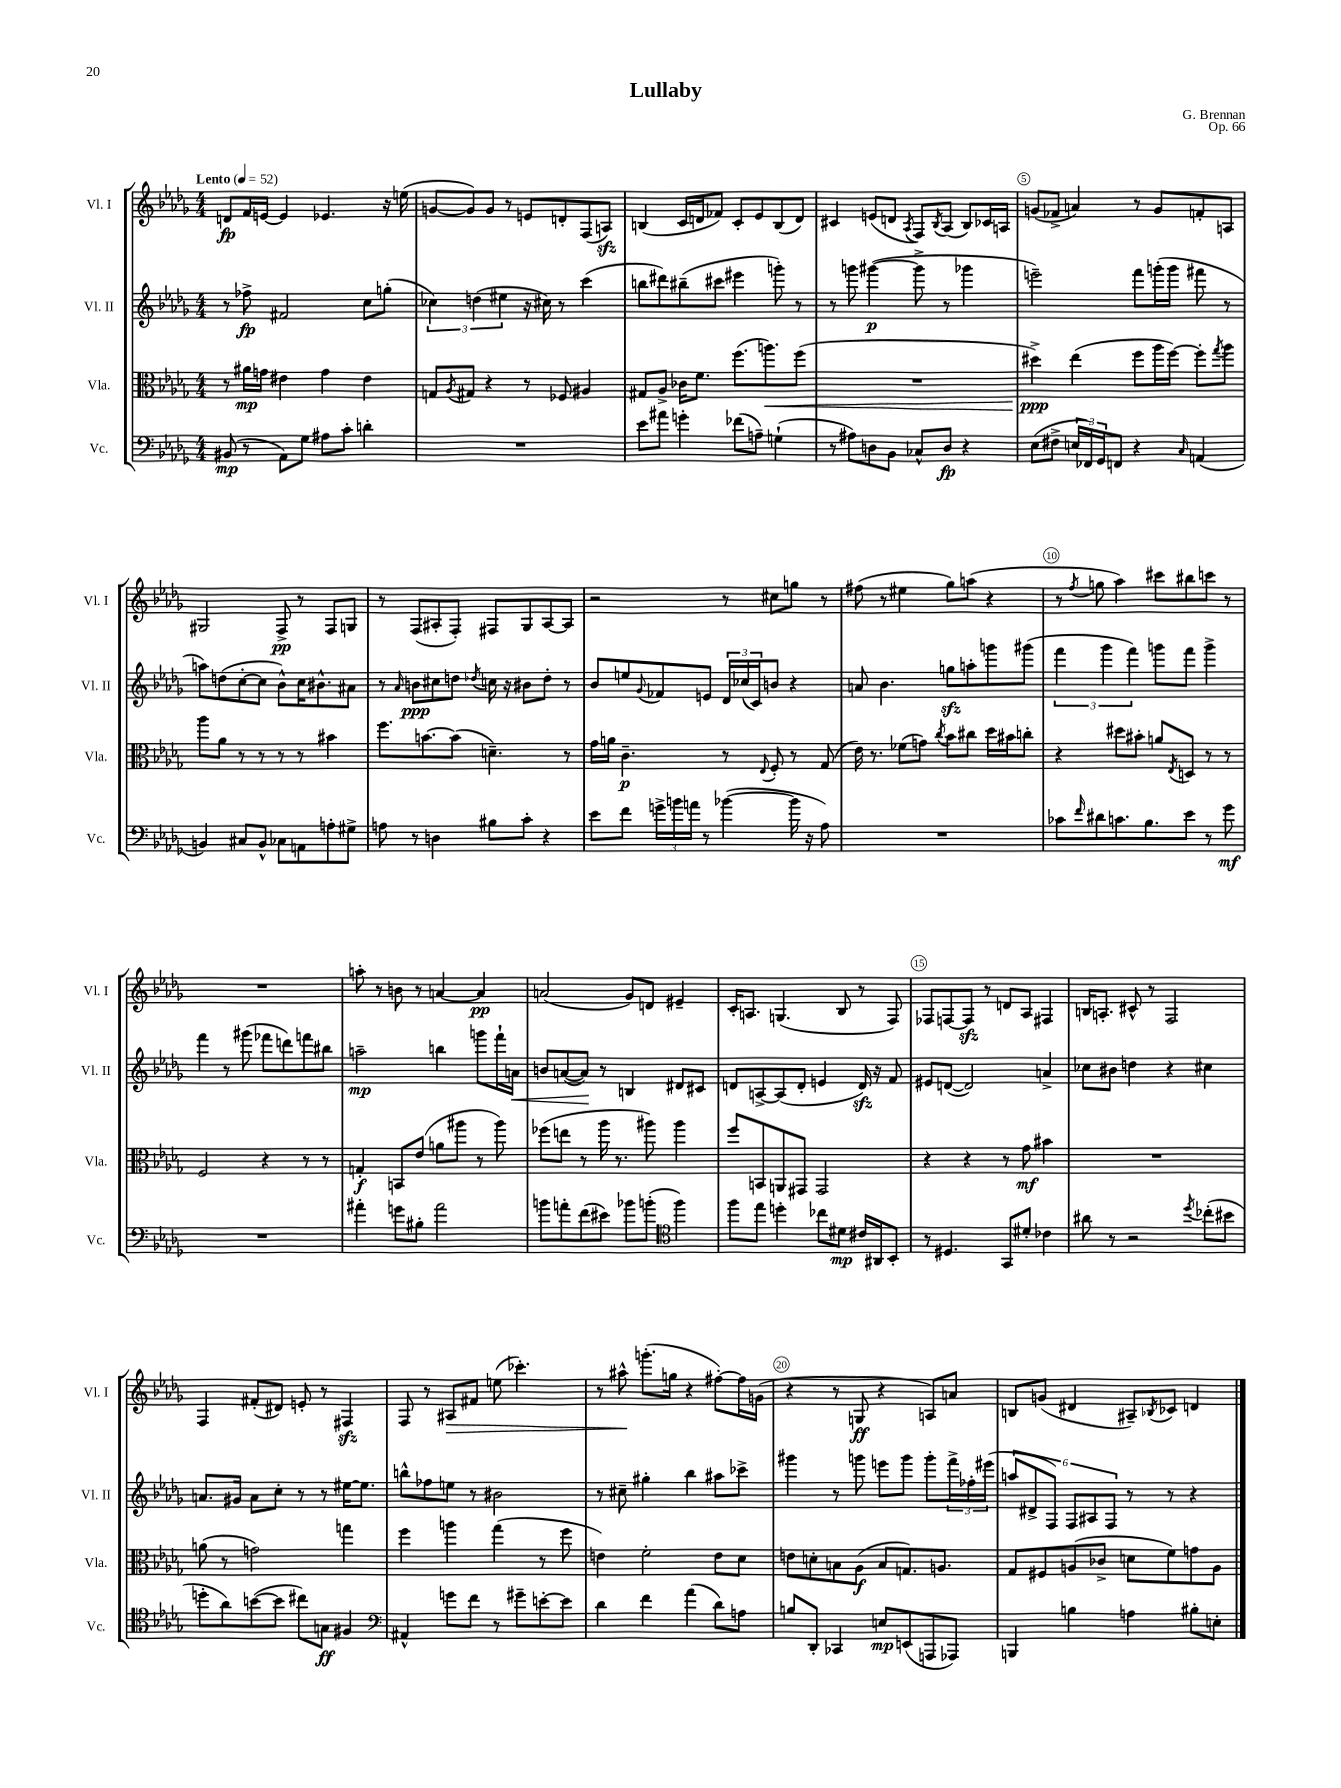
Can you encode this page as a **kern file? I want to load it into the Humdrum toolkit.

**kern	**dynam	**kern	**dynam	**kern	**dynam	**kern	**dynam
*part4	*part4	*part3	*part3	*part2	*part2	*part1	*part1
*staff4	*staff4	*staff3	*staff3	*staff2	*staff2	*staff1	*staff1
*I"Vc.	*	*I"Vla.	*	*I"Vl. II	*	*I"Vl. I	*
*I'Vc.	*	*I'Vla.	*	*I'Vl. II	*	*I'Vl. I	*
*clefF4	*	*clefC3	*	*clefG2	*	*clefG2	*
*k[b-e-a-d-g-]	*	*k[b-e-a-d-g-]	*	*k[b-e-a-d-g-]	*	*k[b-e-a-d-g-]	*
*M4/4	*	*M4/4	*	*M4/4	*	*M4/4	*
*MM52	*	*MM52	*	*MM52	*	*MM52	*
=1	=1	=1	=1	=1	=1	=1	=1
!	!	!	!	!	!	!LO:TX:a:B:t=Lento	!
(8BB#X/	mp	8r	.	8r	.	8dn/L	fp
8r	.	16a#X\LL	mp	8ff-X^\	fp	16f/L	.
.	.	16gn\JJ	.	.	.	[16en/JJ	.
8AA-\L)	.	4e#X\	.	2f#X/	.	4e/]	.
8G-\J	.	.	.	.	.	.	.
8A#X\L	.	4g\	.	.	.	4.e-X/	.
8c'\J	.	.	.	.	.	.	.
4dn'\	.	4e#\	.	8cc\L	.	.	.
.	.	.	.	(8ggn'\J	.	16r	.
.	.	.	.	.	.	(16een\	.
=2	=2	=2	=2	=2	=2	=2	=2
1r	.	8Gn/L	.	6cc-X\)	.	[8gn/L	.
.	.	8qA-/	.	.	.	.	.
.	.	8G#X/J	.	.	.	8g/])	.
.	.	.	.	(6ddn\	.	.	.
.	.	4r	.	.	.	8g/J	.
.	.	.	.	6ee#X\	.	.	.
.	.	.	.	.	.	8r	.
.	.	8r	.	16r	.	8en/L	.
.	.	.	.	16cc#X\)	.	.	.
.	.	8F-X/	.	8r	.	8dn'/	.
.	.	4A#X/	.	(4ccc\	.	(8F/	.
.	.	.	.	.	.	8Anzz/J)	.
=3	=3	=3	=3	=3	=3	=3	=3
8e-\L	.	8G#X/L	.	8bbn\L	.	(4Bn/	.
8a#X\J	.	8A-^/J	.	8ddd#X\)	.	.	.
4gn'\	.	16c-X\KL	.	(8bb#X~\	.	16c/LL	.
.	.	8.f\J	.	.	.	16dn/J	.
.	.	.	.	8ccc#X\J	.	8f-X/J)	.
(8f-X\L	.	(8.ff\L	.	4eee#X\	.	8c'/L	.
8An~\J)	.	.	.	.	.	8e-/	.
!	!	!	!LO:HP:b	!	!	!	!
.	.	8.aan\)	<	.	.	.	.
(4Gn`\	.	.	.	8gggn'\)	.	(8B/	.
.	.	(8ff\J	.	8r	.	8d/J)	.
=4	=4	=4	=4	=4	=4	=4	=4
8r	.	1r	.	8r	.	4c#X/	.
8A#X\L)	.	.	.	8gggn\	.	.	.
8Dn\	.	.	.	([4ggg#X\	p	(8en/L	.
8BB-\J	.	.	.	.	.	8dn/J	.
.	.	.	.	.	.	8qA-/	.
8C-X^^/L	.	.	.	8ggg#^\]	.	8F/L)	.
.	.	.	.	.	.	8qB-/	.
8D/J	fp	.	.	8r	.	(8A-/J	.
4r	.	.	.	4ggg-X\	.	8B-/L)	.
.	.	.	.	.	.	16c-X/L	.
.	.	.	.	.	.	16An/JJ	.
=5	=5	=5	=5	=5	=5	=5	=5
(8E-\L	.	4dd#X^\)	ppp	2eeen~\)	.	(8gn/L	.
8F#X^\J	.	.	.	.	.	8f-X^/J	.
24En/LL	.	(4ee-\	[	.	.	4an/)	.
24FF-X/)	.	.	.	.	.	.	.
24GG-/J	.	.	.	.	.	.	.
8FFn/J	.	.	.	.	.	.	.
4r	.	8ff\L	.	8fff\L	.	8r	.
.	.	16aa-\L	.	(16gggn'\L	.	8g/L	.
.	.	[16ff\JJ)	.	16ggg\JJ	.	.	.
16qqC/	.	.	.	.	.	.	.
(4AAn/	.	8ff'\L]	.	8fff#X\	.	8fn'/	.
.	.	8qgg-/	.	.	.	.	.
.	.	8aa-\J	.	8r	.	8An/J	.
!!LO:LB:g=z
=6	=6	=6	=6	=6	=6	=6	=6
4BBn/)	.	8aa-\L	.	8aan\L)	.	2G#X/	.
.	.	8a-\J	.	(8ddn\	.	.	.
8C#X/L	.	8r	.	[8cc'\	.	.	.
8BB^^/J	.	8r	.	8cc\J]	.	.	.
8C-X\L	.	8r	.	8b-^^\L)	.	8F^/	pp
8AAn\	.	8r	.	16cc\K	.	8r	.
.	.	.	.	8.b#X^^\	.	.	.
8An'\	.	4b#X\	.	.	.	8F/L	.
8G#X^\J	.	.	.	8a#X\J	.	8Gn/J	.
=7	=7	=7	=7	=7	=7	=7	=7
8An\	.	8.ff\L	.	8r	.	8r	.
.	.	.	.	16qqa-/	.	.	.
8r	.	.	.	8bn\L	ppp	(8F/L	.
.	.	[8.bn\	.	.	.	.	.
4Dn\	.	.	.	8cc#X\	.	8A#X'/	.
.	.	(8b\J]	.	8ddn\J	.	8F'/J)	.
.	.	.	.	8qdd-X/	.	.	.
8B#X\L	.	4.dn~\)	.	16ccn\	.	8F#X/L	.
.	.	.	.	16r	.	.	.
8c'\J	.	.	.	8b#X\L	.	8G-/	.
4r	.	.	.	8dd-'\J	.	[8A#/	.
.	.	8r	.	8r	.	8A#/J]	.
=8	=8	=8	=8	=8	=8	=8	=8
8e-\L	.	16g-\LL	.	8b-/L	.	2r	.
.	.	16an\JJ	.	.	.	.	.
8f\J	.	4.c~\	p	8een/	.	.	.
.	.	.	.	8qqg-/	.	.	.
24gn^\LL	.	.	.	8f-X/	.	.	.
24bn\	.	.	.	.	.	.	.
24an\JJ	.	.	.	.	.	.	.
8r	.	.	.	8en/J	.	.	.
([4b-X\	.	8r	.	24d-/LL	.	8r	.
.	.	.	.	(24cc-X/	.	.	.
.	.	.	.	24c/J)	.	.	.
.	.	8qqE-/	.	.	.	.	.
.	.	8F'/	.	8bn/J	.	8cc#X\L	.
16b-\]	.	8r	.	4r	.	8ggn\J	.
16r	.	.	.	.	.	.	.
8A-\)	.	(8G-/	.	.	.	8r	.
=9	=9	=9	=9	=9	=9	=9	=9
1r	.	16e-\)	.	8an/	.	(8ff#X\	.
.	.	8.r	.	.	.	.	.
.	.	.	.	4.b-\	.	8r	.
.	.	(8f-X\L	.	.	.	4ee#X\	.
.	.	8gn\J)	.	.	.	.	.
.	.	8qcc/	.	.	.	.	.
.	.	8b-\L	.	8ggnzz\L	.	8gg-\L)	.
.	.	8cc#X\J	.	8aan'\	.	(8aan\J	.
.	.	16dd-\LL	.	8gggn\	.	4r	.
.	.	16b#X\J	.	.	.	.	.
.	.	8ccn'\J	.	(8ggg#X\J	.	.	.
=10	=10	=10	=10	=10	=10	=10	=10
8c-X\L	.	4r	.	6fff\	.	8r	.
16qqf/	.	.	.	.	.	8qff/	.
8d#X\	.	.	.	.	.	8ggn\	.
.	.	.	.	6ggg-\	.	.	.
8.cn\	.	8dd#X\L	.	.	.	4aa-\)	.
.	.	.	.	6fff\)	.	.	.
.	.	8b#X'\J	.	.	.	.	.
8.B-\	.	.	.	.	.	.	.
.	.	8an/L	.	8gggn\L	.	8ccc#X\L	.
.	.	8qE-/	.	.	.	.	.
8e-\J	.	8Dn/J	.	8fff\J	.	8bb#X\	.
8r	.	8r	.	4ggg^\	.	8cccn\J	.
8g-\	mf	8r	.	.	.	8r	.
!!LO:LB:g=z
=11	=11	=11	=11	=11	=11	=11	=11
1r	.	2F/	.	4fff\	.	1r	.
.	.	.	.	8r	.	.	.
.	.	.	.	(8ggg#X\	.	.	.
.	.	4r	.	8fff-X\L	.	.	.
.	.	.	.	8dddn\)	.	.	.
.	.	8r	.	8fffn\	.	.	.
.	.	8r	.	8bb#X\J	.	.	.
=12	=12	=12	=12	=12	=12	=12	=12
4a#X'\	.	4Gn'/	f	2aan~\	mp	8aan'\	.
.	.	.	.	.	.	8r	.
8gn\L	.	8BBn/L	.	.	.	8bn\	.
8B#X'\J	.	(8e-/J	.	.	.	8r	.
2a#\	.	8an\L	.	4bbn\	.	[4an/	.
.	.	8aa#X\J	.	.	.	.	.
.	.	8r	.	8gggn\L	.	4a/]	pp
.	.	8aa#\)	.	16fff`\L	.	.	.
!	!	!	!	!	!LO:HP:b	!	!
.	.	.	.	16an\JJ	<	.	.
=13	=13	=13	=13	=13	=13	=13	=13
8bn\L	.	(8ff-X\L	.	8bn/L	.	(2an/	.
8an'\	.	8een\J	.	([8an/	.	.	.
(8f\	.	8r	.	8a/J])	.	.	.
8e#X\J)	.	16aa-\	.	8r	[	.	.
.	.	8.r	.	.	.	.	.
8b-X\L	.	.	.	4Bn/	.	8g-/L)	.
(8bn'\J	.	8aa#X\)	.	.	.	8dn/J	.
*clefC4	*	*	*	*	*	*	*
4ff\)	.	4aa#\	.	8d#X/L	.	4e#X~/	.
.	.	.	.	8c#X/J	.	.	.
=14	=14	=14	=14	=14	=14	=14	=14
8ff\L	.	8ff/L	.	8dn/L	.	16c'/KL	.
.	.	.	.	.	.	8.An/J	.
8ee-\J	.	8BBn/	.	[8An^/	.	.	.
4ddn'\	.	8AAn/	.	(8A/]	.	(4.Gn/	.
.	.	8GG#X/J	.	8d'/J	.	.	.
8cc-X\L	.	2GG#/	.	4en/	.	.	.
8d#X\J	mp	.	.	.	.	8B-/	.
16c#X/LL	.	.	.	16dzz/)	.	8r	.
16AA#X/J	.	.	.	16r	.	.	.
8BB-'/J	.	.	.	8f/	.	8F/)	.
=15	=15	=15	=15	=15	=15	=15	=15
8r	.	4r	.	8e#X/L	.	8F-X/L	.
4.D#X/	.	.	.	([8dn/J	.	[8Fn/	.
.	.	4r	.	2d/])	.	8Fzz/J]	.
.	.	.	.	.	.	8r	.
8GG-/L	.	8r	.	.	.	8dn/L	.
8d#X'/J	.	8g-\	mf	.	.	8A-/J	.
4c-X\	.	4b#X\	.	4an^/	.	4F#X/	.
=16	=16	=16	=16	=16	=16	=16	=16
8a#X\	.	1r	.	8cc-X\L	.	16Bn/KL	.
.	.	.	.	.	.	8.An'/J	.
8r	.	.	.	8b#X\J	.	.	.
2r	.	.	.	4ddn\	.	8c#X^^/	.
.	.	.	.	.	.	8r	.
.	.	.	.	4r	.	2F/	.
8qdd-/	.	.	.	.	.	.	.
(8cc-X'\L	.	.	.	4cc#X\	.	.	.
8b#X\J	.	.	.	.	.	.	.
!!LO:LB:g=z
=17	=17	=17	=17	=17	=17	=17	=17
8ddn'\L	.	(8an\	.	8.an/L	.	4F/	.
8a-\)	.	8r	.	.	.	.	.
.	.	.	.	16g#X/Jk	.	.	.
([8bn\	.	2gn\)	.	8a\L	.	(8f#X'/L	.
8b\J]	.	.	.	8cc'\J	.	8d#X/J)	.
8cc#X\L)	.	.	.	8r	.	8en'/	.
8Gn\J	ff	.	.	8r	.	8r	.
4F#X/	.	4ggn\	.	[16ee#X\KL	.	4F#Xzz/	.
.	.	.	.	8.ee#\J]	.	.	.
=18	=18	=18	=18	=18	=18	=18	=18
*clefF4	*	*	*	*	*	*	*
4AA#X^^/	.	4ff\	.	8bbn^^\L	.	8F/	.
.	.	.	.	8ff-X\	.	8r	.
!	!	!	!	!	!	!	!LO:HP:b
8gn\L	.	4aan\	.	8een\J	.	8A#X/L	>
8f\J	.	.	.	8r	.	8f#X/J	.
8r	.	(4gg-\	.	2b#X\	.	(8een\	.
8g#X~\L	.	.	.	.	.	4.ccc-X'\)	.
[8en'\	.	8r	.	.	.	.	.
8e\J]	.	8ff\	.	.	.	.	.
=19	=19	=19	=19	=19	=19	=19	=19
4d-\	.	4en\)	.	8r	.	8r	.
.	.	.	.	8cc#X~\	.	8aa#X^^\	.
4f\	.	2f'\	.	4gg#X'\	.	(8.gggn'\L	]
.	.	.	.	.	.	16ggn\Jk	.
(4a-\	.	.	.	4bb-\	.	4r	.
8d-\L)	.	8e\L	.	8aa#X\L	.	[8ff#X'\L)	.
8An\J	.	8d-\J	.	8ccc-X^\J	.	16ff#\L]	.
.	.	.	.	.	.	(16gn\JJ	.
=20	=20	=20	=20	=20	=20	=20	=20
8Bn/L	.	8en\L	.	4ggg#X\	.	4r	.
8DD-'/J	.	8dn'\	.	.	.	.	.
4CC-X/	.	8Bn\	.	8r	.	8r	.
.	.	(8A-\J	f	8gggn\	.	8Gn/	ff
8En/L	mp	8B/L	.	8eeen\L	.	4r	.
(8EEn/	.	8.Gn/)	.	8ggg\J	.	.	.
8AAAn/	.	.	.	8ggg'\L	.	8An/L)	.
.	.	8.An/J	.	.	.	.	.
8AAA-X/J)	.	.	.	24fff^\L	.	8an/J	.
.	.	.	.	24ff-X'\	.	.	.
.	.	.	.	(24eee#X\JJ	.	.	.
=21	=21	=21	=21	=21	=21	=21	=21
4BBBn/	.	8G-/L	.	12aan/L	.	8Bn/L	.
.	.	.	.	12d#X^/	.	.	.
.	.	8F#X/	.	.	.	(8gn/J	.
.	.	.	.	12F/J)	.	.	.
4Bn\	.	(8An/	.	12F/L	.	4d#X/	.
.	.	.	.	12A#X/	.	.	.
.	.	8c-X^/J	.	.	.	.	.
.	.	.	.	12F/J	.	.	.
4An\	.	8dn\L	.	8r	.	8A#X~/L)	.
.	.	.	.	.	.	8qB-X/	.
.	.	8f\)	.	8r	.	8c-X/J	.
8B#X'\L	.	8gn\	.	4r	.	4dn/	.
8En'\J	.	8A\J	.	.	.	.	.
==	==	==	==	==	==	==	==
*-	*-	*-	*-	*-	*-	*-	*-
